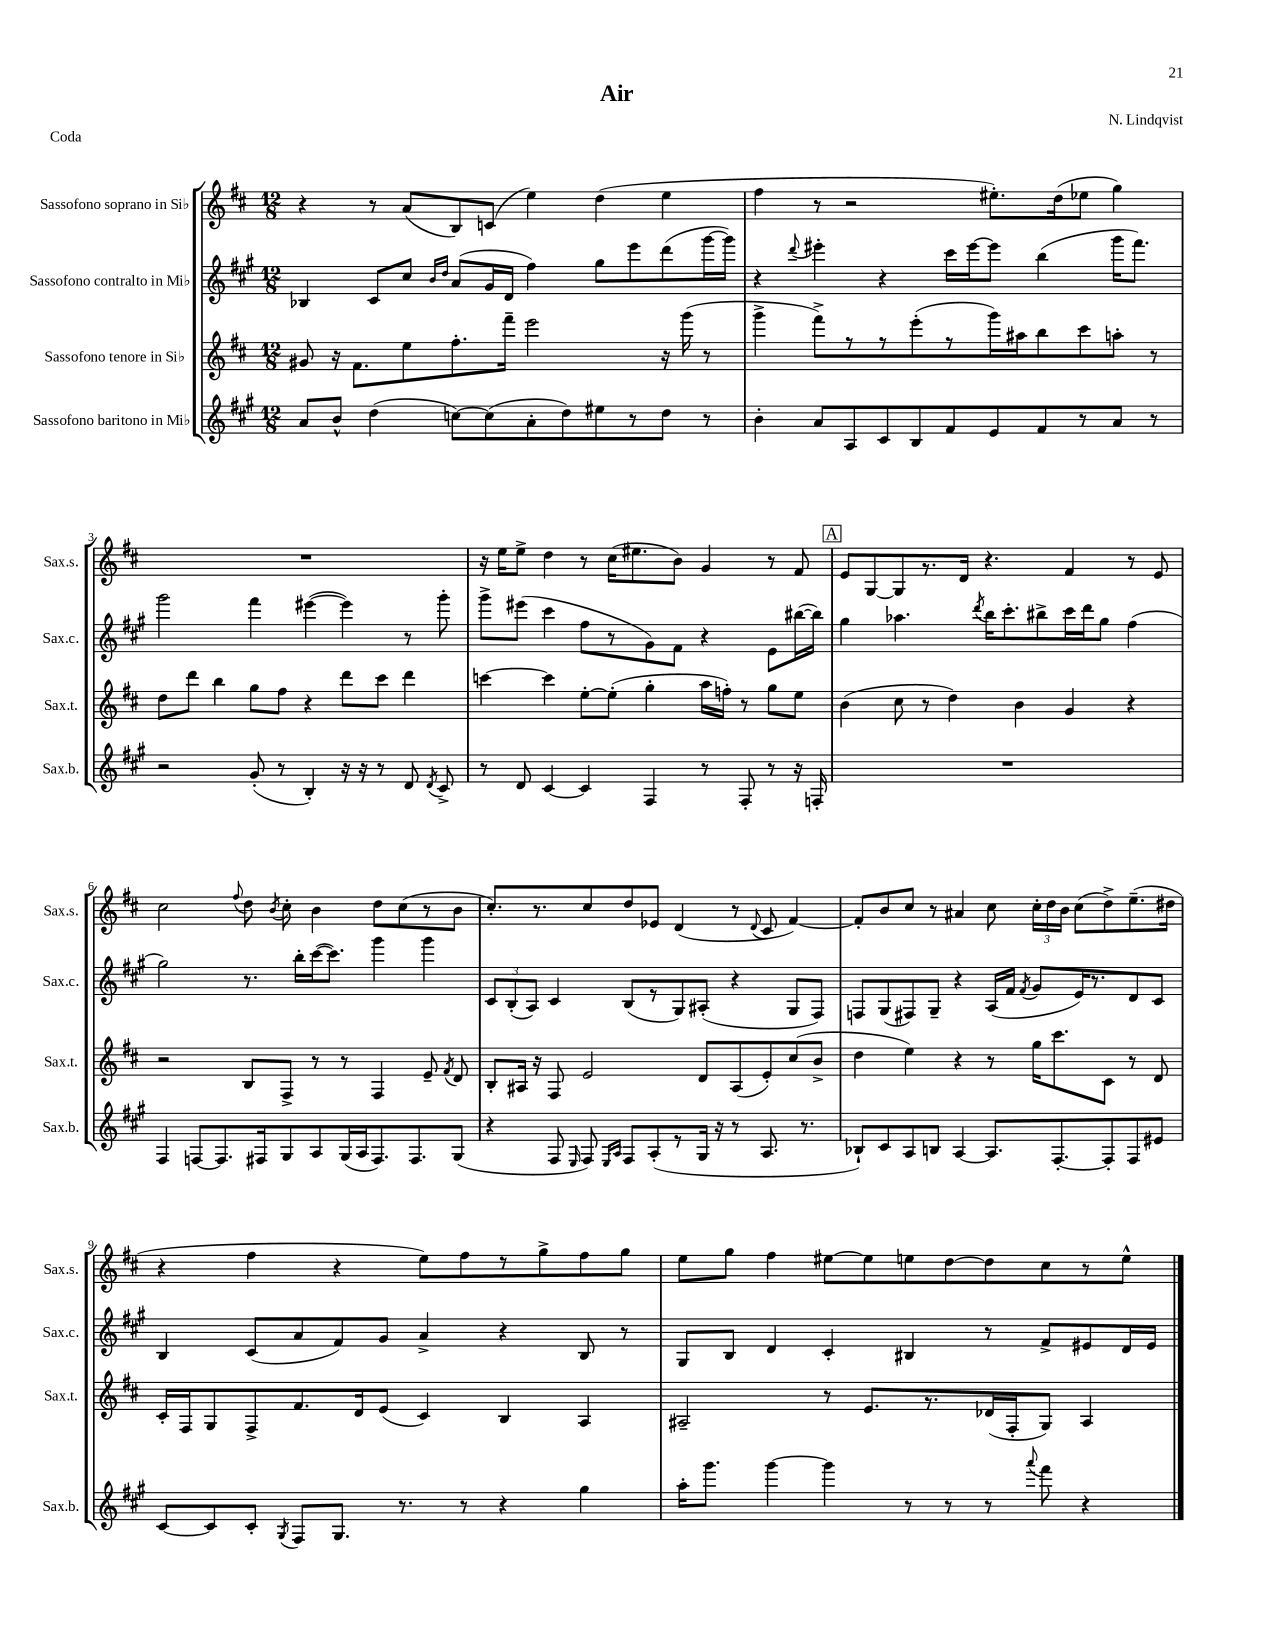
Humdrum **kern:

**kern	**kern	**kern	**kern
*part4	*part3	*part2	*part1
*staff4	*staff3	*staff2	*staff1
*I"Sassofono baritono in Mi♭	*I"Sassofono tenore in Si♭	*I"Sassofono contralto in Mi♭	*I"Sassofono soprano in Si♭
*I'Sax.b.	*I'Sax.t.	*I'Sax.c.	*I'Sax.s.
*clefG2	*clefG2	*clefG2	*clefG2
*k[f#c#g#]	*k[f#c#]	*k[f#c#g#]	*k[f#c#]
*M12/8	*M12/8	*M12/8	*M12/8
=1	=1	=1	=1
8a/L	8g#X/	4B-X/	4r
8b^^/J	16r	.	.
.	8.f#\L	.	.
(4dd\	.	8c#/L	8r
.	8ee\	8cc#/J	(8a/L
.	.	16qqb/LL	.
.	.	16qqdd/JJ	.
[8ccn\L)	8.ff#'\	(8a/L	8B/)
(8cc\]	.	16g#/L	(8cn/J
.	16fff#~\Jk	16d/JJ	.
8a'\	2eee\	4ff#\)	4ee\)
8dd\)	.	.	.
8ee#X\	.	8gg#\L	(4dd\
8r	.	8eee\	.
8dd\J	16r	(8ddd\	4ee\
.	(16ggg\	.	.
8r	8r	[16ggg#\L	.
.	.	16ggg#\JJ])	.
=2	=2	=2	=2
4b'\	4ggg^\	4r	4ff#\
.	.	8qqddd/	.
8a/L	8fff#^\L)	4eee#X'\	8r
8A/	8r	.	2r
8c#/	8r	4r	.
8B/	(8eee'\	.	.
8f#/	8r	16ccc#\LL	.
.	.	[16eee#\J	.
8e/	16ggg\L)	8eee#\J]	8.ee#X'\L)
.	16aa#X\J	.	.
8f#/	8bb\	(4bb\	.
.	.	.	(16dd\k
8r	8ccc#\	.	8ee-X\J
8a/J	8aan'\J	16ggg#\KL	4gg\)
.	.	8.fff#\J)	.
8r	8r	.	.
!!LO:LB:g=z
=3	=3	=3	=3
2r	8dd\L	2ggg#\	1.r
.	8ddd\J	.	.
.	4bb\	.	.
(8g#'/	8gg\L	4fff#\	.
8r	8ff#\J	.	.
4B'/)	4r	([4eee#X\	.
16r	8ddd\L	4eee#\])	.
16r	.	.	.
8r	8ccc#\J	.	.
8d/	4ddd\	8r	.
8qd/	.	.	.
8c#^/	.	8ggg#'\	.
=4	=4	=4	=4
8r	[4cccn\	8ggg#^\L	16r
.	.	.	16ee\KL
8d/	.	(8eee#X\J	8ee^\J
[4c#/	4ccc\]	4ccc#\	4dd\
4c#/]	[8ee'\L	8ff#\L	8r
.	(8ee'\J]	8r	(16cc#\KL
.	.	.	8.ee#X\
4F#/	4gg'\	8g#\)	.
.	.	8f#\J	8b\J)
8r	16aa\LL	4r	4g/
.	16ffn'\JJ)	.	.
8F#'/	8r	.	.
8r	8gg\L	8e\L	8r
16r	8ee\J	([16bb#X\L	8f#/
16Fn'/	.	16bb#\JJ])	.
!!LO:REH:place=s1:t=A
=5	=5	=5	=5
1.r	(4b\	4gg#\	8e/L
.	.	.	[8G/
.	8cc#\	4.aa-X\	8G/]
.	8r	.	8.r
.	4dd\)	.	.
.	.	.	16d/Jk
.	.	8qddd/	.
.	.	16bb\KL	4.r
.	.	8.ccc#'\	.
.	4b\	.	.
.	.	8bb#X^\	.
.	4g/	16ccc#\L	4f#/
.	.	16ddd\J	.
.	.	8gg#\J	.
.	4r	(4ff#\	8r
.	.	.	8e/
!!LO:LB:g=z
=6	=6	=6	=6
4F#/	2r	2gg#\)	2cc#\
[8Fn/L	.	.	.
8.F/]	.	.	.
.	.	.	8qqff#/
.	8B/L	8.r	8dd\
16F#X/k	.	.	.
.	.	.	8qb/
8G#/	8F#^/J	.	8cc#'\
.	.	16bb'\LL	.
8A/	8r	([16ccc#\J	4b\
.	.	8.ccc#\J])	.
(16G#/L	8r	.	.
16A/J	.	.	.
8.F#/)	4F#/	4ggg#\	8dd\L
.	.	.	(8cc#\
8.F#/	.	.	.
.	8e~/	4ggg#\	8r
.	8qf#/	.	.
(8G#/J	8d/	.	8b\J
=7	=7	=7	=7
4r	8B'/L	12c#/L	8.cc#'/L)
.	.	(12B'/	.
.	16A#X/Jk	.	.
.	.	12A/J)	.
.	16r	.	8.r
8F#/	8F#/	4c#/	.
16qqE/	.	.	.
8F#/)	2e/	.	8cc#/
16qqE/LL	.	.	.
16qqA/JJ	.	.	.
8F#/L	.	(8B/L	8dd/
(8A'/	.	8r	8e-X/J
8r	.	8G#/)	(4d/
16G#/Jk	8d/L	(8A#X'/J	.
16r	.	.	.
8r	(8A#/	4r	8r
.	.	.	8qqd/
8.A/	8e'/)	.	8c#/
.	(8cc#/	8G#/L	[4f#/)
8.r	.	.	.
.	8b^/J	8F#/J)	.
=8	=8	=8	=8
8B-X`/L)	4dd\	8Fn/L	8f#'/L]
8c#/	.	(8G#/	8b/
8A/	4ee\)	8F#X/)	8cc#/J
8Bn/J	.	8G#~/J	8r
[4A/	4r	4r	4a#X/
8.A/L]	8r	(16A/LL	8cc#\
.	.	16f#/JJ	.
.	.	8qf#/	.
.	16gg\KL	8g#/L	24cc#'\LL
.	.	.	24dd\
[8.F#'/	8.ccc#\	.	.
.	.	.	24b\JJ
.	.	16e/K)	(8cc#\L
.	.	8.r	.
8F#'/]	8c#\J	.	8dd^\)
8F#/	8r	8d/	(8.ee~\
8e#X/J	8d/	8c#/J	.
.	.	.	16dd#X\Jk
!!LO:LB:g=z
=9	=9	=9	=9
[8c#/L	16c#'/LL	4B/	4r
.	16F#/J	.	.
8c#/]	8G/	.	.
8c#'/J	8F#^/	(8c#/L	4ff#\
8qG#/	.	.	.
8F#/L	8.f#/	8a/	.
8.G#/J	.	8f#/)	4r
.	16d/k	.	.
.	(8e/J	8g#/J	.
8.r	.	.	.
.	4c#/)	4a^/	8ee\L)
8r	.	.	8ff#\
4r	4B/	4r	8r
.	.	.	8gg^\
4gg#\	4A/	8B/	8ff#\
.	.	8r	8gg\J
=10	=10	=10	=10
16aa'\KL	2A#X~/	8G#/L	8ee\L
8.ggg#\J	.	.	.
.	.	8B/J	8gg\J
[4ggg#\	.	4d/	4ff#\
4ggg#\]	8r	4c#'/	[8ee#X\L
.	8.e/L	.	8ee#\]
8r	.	4B#X/	8een\
.	8.r	.	.
8r	.	.	[8dd\
8r	(16d-X/L	8r	8dd\]
.	16F#'/J	.	.
8qqaaa/	.	.	.
8fff#\	8G/J)	8f#^/L	8cc#\
4r	4A#/	8e#X/	8r
.	.	16d/L	8ee^^\J
.	.	16e#/JJ	.
==	==	==	==
*-	*-	*-	*-
